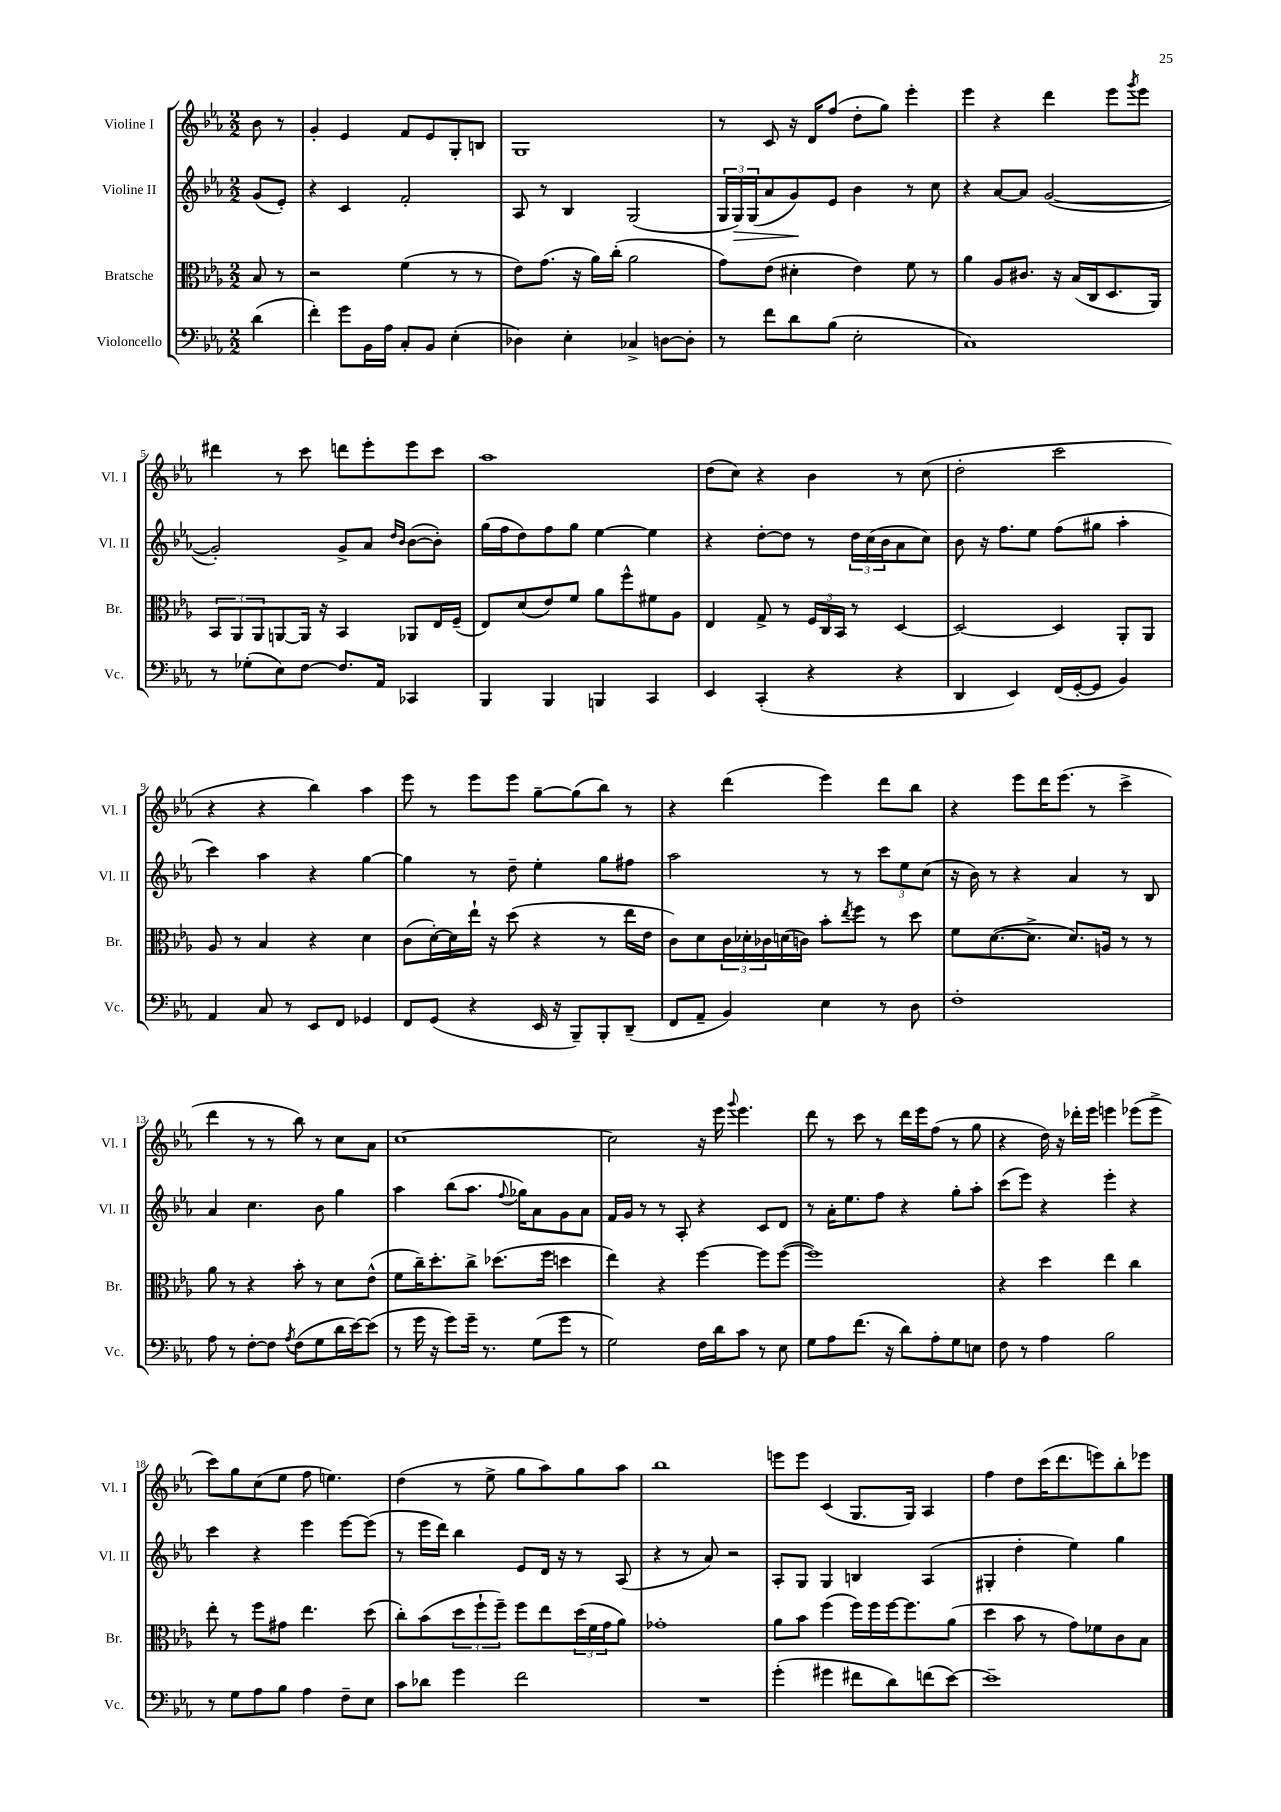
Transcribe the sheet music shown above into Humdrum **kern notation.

**kern	**kern	**kern	**dynam	**kern
*part4	*part3	*part2	*part2	*part1
*staff4	*staff3	*staff2	*staff2	*staff1
*I"Violoncello	*I"Bratsche	*I"Violine II	*	*I"Violine I
*I'Vc.	*I'Br.	*I'Vl. II	*	*I'Vl. I
*clefF4	*clefC3	*clefG2	*	*clefG2
*k[b-e-a-]	*k[b-e-a-]	*k[b-e-a-]	*	*k[b-e-a-]
*M2/2	*M2/2	*M2/2	*	*M2/2
=	=	=	=	=
(4d\	8B-/	(8g/L	.	8b-\
.	8r	8e-'/J)	.	8r
=1	=1	=1	=1	=1
4f'\)	2r	4r	.	4g'/
8g\L	.	4c/	.	4e-/
16BB-\L	.	.	.	.
16A-\JJ	.	.	.	.
8C'/L	(4f\	2f'/	.	8f/L
8BB-/J	.	.	.	8e-/
(4E-'\	8r	.	.	8G'/
.	8r	.	.	8Bn/J
=2	=2	=2	=2	=2
4D-X\)	8e-\L)	8A-/	.	1G
.	(8.g\J	8r	.	.
4E-'\	.	4B-/	.	.
.	16r	.	.	.
.	16a-\LL)	.	.	.
.	(16cc'\JJ	.	.	.
4C-X^/	2a-\	(2G/	.	.
[8Dn\L	.	.	.	.
8D'\J]	.	.	.	.
=3	=3	=3	=3	=3
8r	8g\L)	24G/LL	.	8r
!	!	!	!LO:HP:b	!
.	.	24G/)	>	.
.	.	(24G/J	.	.
8f\L	(8e-\J	8a-/	.	8c/
8d\	4d#X'\	8g/)	.	16r
.	.	.	.	16d/KL
(8B-\J	.	8e-/J	]	(8ff/J
2E-'\	4e-\)	4b-\	.	8dd'\L
.	.	.	.	8gg\J)
.	8f\	8r	.	4eee-'\
.	8r	8cc\	.	.
=4	=4	=4	=4	=4
1C)	4a-\	4r	.	4eee-\
.	8A-/L	[8a-/L	.	4r
.	8.c#X/J	8a-/J]	.	.
.	.	([2g/	.	4ddd\
.	16r	.	.	.
.	(16B-/LL	.	.	.
.	16C/J	.	.	.
.	8.D/	.	.	8eee-\L
.	.	.	.	8qggg/
.	.	.	.	8eee-\J
.	16AA-/Jk)	.	.	.
!!LO:LB:g=z
=5	=5	=5	=5	=5
8r	12BB-/L	2g'/])	.	4ddd#X\
.	12AA-/	.	.	.
(8G-X'\L	.	.	.	.
.	12AA-/	.	.	.
8E-\)	[8AAn/	.	.	8r
[8F\J	16AA/Jk]	.	.	8ccc\
.	16r	.	.	.
8.F/L]	4BB-/	8g^/L	.	8dddn\L
.	.	8a-/J	.	8eee-'\
16AA-/Jk	.	.	.	.
.	.	16qqdd/LL	.	.
.	.	16qqb-/JJ	.	.
4CC-X/	8AA-X/L	([8b-\L	.	8eee-\
.	16E-/L	8b-'\J])	.	8ccc\J
.	(16F~/JJ	.	.	.
=6	=6	=6	=6	=6
4BBB-/	8E-/L)	(16gg\LL	.	1aa-
.	.	16ff\J	.	.
.	(8d/	8dd\)	.	.
4BBB-/	8e-/)	8ff\	.	.
.	8f/J	8gg\J	.	.
4BBBn/	8a-\L	[4ee-\	.	.
.	8ff^^\	.	.	.
4CC/	8f#X\	4ee-\]	.	.
.	8A-\J	.	.	.
=7	=7	=7	=7	=7
4EE-/	4E-/	4r	.	(8dd\L
.	.	.	.	8cc\J)
(4CC'/	8G^/	[8dd'\L	.	4r
.	8r	8dd\J]	.	.
4r	24F/LL	8r	.	4b-\
.	24C/	.	.	.
.	24BB-/JJ	.	.	.
.	8r	24dd\LL	.	.
.	.	(24cc\	.	.
.	.	24b-\J	.	.
4r	[4D/	8a-\	.	8r
.	.	8cc\J)	.	(8cc\
=8	=8	=8	=8	=8
4DD/	2D/_	8b-\	.	2dd'\
.	.	16r	.	.
.	.	8.ff\L	.	.
4EE-/)	.	.	.	.
.	.	8ee-\J	.	.
(16FF/LL	4D/]	(8ff\L	.	2ccc\
[16GG'/J	.	.	.	.
8GG/J]	.	8gg#X\J	.	.
4BB-/)	8AA-'/L	4aa-'\	.	.
.	8AA-/J	.	.	.
!!LO:LB:g=z
=9	=9	=9	=9	=9
4AA-/	8A-/	4ccc\)	.	4r
.	8r	.	.	.
8C/	4B-/	4aa-\	.	4r
8r	.	.	.	.
8EE-/L	4r	4r	.	4bb-\)
8FF/J	.	.	.	.
4GG-X/	4d\	[4gg\	.	4aa-\
=10	=10	=10	=10	=10
8FF/L	(8c\L	4gg\]	.	8eee-\
(8GG/J	[16d'\L)	.	.	8r
.	16d\]	.	.	.
4r	16ee-`\JJ	8r	.	8eee-\L
.	16r	.	.	.
.	(8dd\	8dd~\	.	8eee-\J
16EE-/	4r	4ee-'\	.	[8gg~\L
16r	.	.	.	.
8BBB-~/L)	.	.	.	(8gg\]
8BBB-'/	8r	8gg\L	.	8bb-\J)
(8DD~/J	16ee-\LL	8ff#X\J	.	8r
.	16e-\JJ	.	.	.
=11	=11	=11	=11	=11
8FF/L	8c\L)	2aa-\	.	4r
8AA-~/J	8d\	.	.	.
4BB-/)	24c\L	.	.	(4ddd\
.	24d-X'\	.	.	.
.	24c-X\	.	.	.
.	(16dn\	.	.	.
.	16cn\JJ)	.	.	.
4E-\	8b-'\L	8r	.	4eee-\)
.	8qee-/	.	.	.
.	8ff\J	8r	.	.
8r	8r	12ccc\L	.	8ddd\L
.	.	12ee-\	.	.
8D\	8dd\	.	.	8bb-\J
.	.	(12cc\J	.	.
=12	=12	=12	=12	=12
1F'	8f\L	16r	.	4r
.	.	16b-\)	.	.
.	([8.d\	8r	.	.
.	.	4r	.	8eee-\L
.	8.d^\J]	.	.	.
.	.	.	.	16ddd\K
.	.	.	.	(8.eee-\J
.	8.d/L)	4a-/	.	.
.	.	.	.	8r
.	16An/Jk	.	.	.
.	8r	8r	.	4ccc^\
.	8r	8B-/	.	.
!!LO:LB:g=z
=13	=13	=13	=13	=13
8A-\	8a-\	4a-/	.	4ddd\
8r	8r	.	.	.
[8F'\L	4r	4.cc\	.	8r
8F\J]	.	.	.	8r
8qA-/	.	.	.	.
(8F\L	8b-'\	.	.	8bb-\)
8G\	8r	8b-\	.	8r
16d\L	8d\L	4gg\	.	8cc\L
[16e-\J)	.	.	.	.
(8e-\J]	(8e-^^\J	.	.	8a-\J
=14	=14	=14	=14	=14
8r	8f\L	4aa-\	.	[1cc
16g\	16cc~\K)	.	.	.
16r	8.dd'\	.	.	.
8g\L)	.	(8bb-\L	.	.
16g~\Jk	8cc^\J	8.aa-\J	.	.
8.r	.	.	.	.
.	(8.dd-X\L	.	.	.
.	.	8qqff/	.	.
.	.	16gg-X\KL)	.	.
(8G\L	.	8a-\	.	.
.	16ff\Jk	.	.	.
8g\J	4ddn\	8g\	.	.
8r	.	8a-\J	.	.
=15	=15	=15	=15	=15
2G\)	4ee-\)	16f/LL	.	2cc\]
.	.	16g/JJ	.	.
.	.	8r	.	.
.	4r	8r	.	.
.	.	8A-'/	.	.
16F\LL	[4ff\	4r	.	16r
16d\J	.	.	.	16eee-\
.	.	.	.	8qqggg/
8c\J	.	.	.	4.eee-\
8r	8ff\L]	8c/L	.	.
8E-\	([8ff\J	8d/J	.	.
=16	=16	=16	=16	=16
8G\L	1ff])	8r	.	8ddd\
8A-\	.	16a-'\KL	.	8r
.	.	8.ee-\	.	.
(8.f\J	.	.	.	8ccc\
.	.	8ff\J	.	8r
16r	.	.	.	.
8d\L)	.	4r	.	16ddd\LL
.	.	.	.	16eee-\J
8A-'\	.	.	.	(8ff\J
8G\	.	8gg'\L	.	8r
8En\J	.	8aa-'\J	.	8gg\
=17	=17	=17	=17	=17
8F\	4r	(8ccc\L	.	4r
8r	.	8eee-\J)	.	.
4A-\	4dd\	4r	.	16dd\)
.	.	.	.	16r
.	.	.	.	16ddd-X'\LL
.	.	.	.	16eee-\JJ
2B-\	4ee-\	4eee-'\	.	4eeen\
.	4cc\	4r	.	(8eee-X\L
.	.	.	.	8eee-^\J
!!LO:LB:g=z
=18	=18	=18	=18	=18
8r	8ee-'\	4ccc\	.	8ccc\L)
8G\L	8r	.	.	8gg\
8A-\	8ff\L	4r	.	(8cc\
8B-\J	8g#X\J	.	.	8ee-\J
4A-\	4.ee-\	4eee-\	.	8ff\
.	.	.	.	4.een\)
8F~\L	.	[8eee-\L	.	.
8E-\J	(8dd\	(8eee-\J]	.	.
=19	=19	=19	=19	=19
8c\L	8cc'\L)	8r	.	(4dd\
8d-X\J	(8b-\	16eee-\LL	.	.
.	.	16ddd\JJ)	.	.
4g\	12dd\	4bb-\	.	8r
.	12ff`\	.	.	.
.	.	.	.	8ee-^\
.	12ff~\J)	.	.	.
2f\	8ff\L	8e-/L	.	8gg\L
.	8ee-\	16d/Jk	.	8aa-\)
.	.	16r	.	.
.	(24dd\L	8r	.	8gg\
.	24f\	.	.	.
.	24g\J	.	.	.
.	8a-\J)	(8A-/	.	8aa-\J
=20	=20	=20	=20	=20
1r	1g-X'	4r	.	1bb-
.	.	8r	.	.
.	.	8a-/)	.	.
.	.	2r	.	.
=21	=21	=21	=21	=21
(4g'\	8a-\L	8A-'/L	.	8eeen\L
.	8b-\J	8G/J	.	8eee\J
4g#X\	(4ff\	4G/	.	(4c/
8f#X\L	16ff\LL)	4Bn/	.	8.G/L
.	16ff\	.	.	.
8d\)	[16ff\J	.	.	.
.	8.ff\]	.	.	16G/Jk)
(8fn\	.	(4A-/	.	4A-/
[8e-\J)	(8a-\J	.	.	.
=22	=22	=22	=22	=22
1e-~]	4dd\	4G#X'/	.	4ff\
.	8b-\	4dd'\	.	8dd\L
.	8r	.	.	(16ccc\K
.	.	.	.	8.ddd\
.	8g\L)	4ee-\)	.	.
.	8f-X\	.	.	8eeen\)
.	8c\	4gg\	.	8bb-'\
.	8B-\J	.	.	8eee-X\J
==	==	==	==	==
*-	*-	*-	*-	*-
